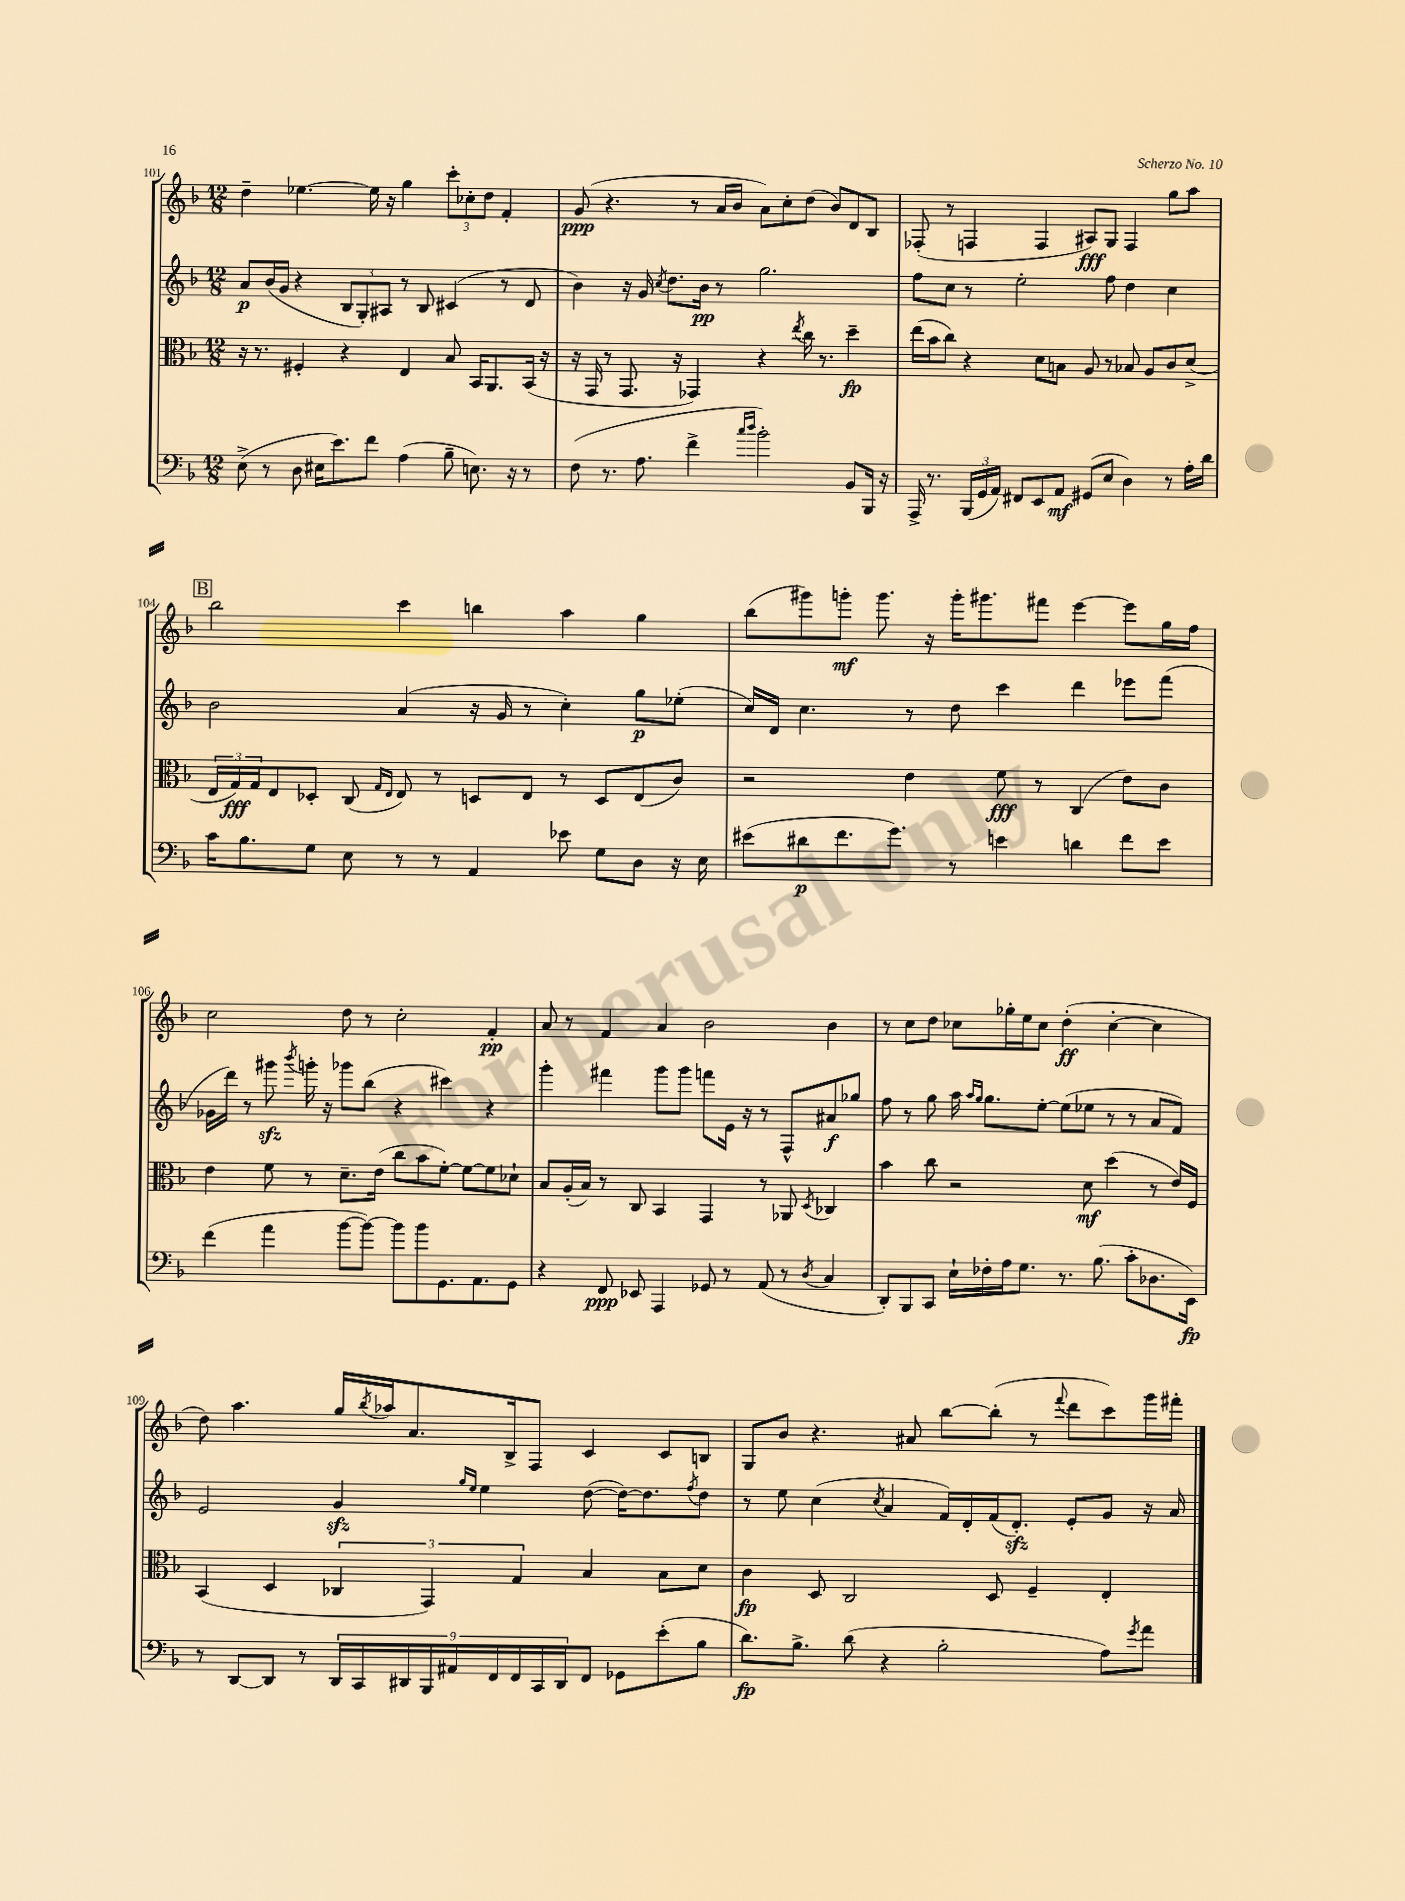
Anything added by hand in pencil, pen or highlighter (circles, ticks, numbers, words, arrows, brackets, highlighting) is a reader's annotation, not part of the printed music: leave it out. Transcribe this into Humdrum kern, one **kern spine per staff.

**kern	**kern	**kern	**kern
*staff4	*staff3	*staff2	*staff1
*clefF4	*clefC3	*clefG2	*clefG2
*k[b-]	*k[b-]	*k[b-]	*k[b-]
*M12/8	*M12/8	*M12/8	*M12/8
(8E^	16r	8a	4dd~
.	8.r	.	.
8r	.	(16b-	.
.	.	16g	.
8D	4F#'	4r	[4.ee-
16E#	.	.	.
8.e)	.	.	.
.	4r	12B-	.
.	.	12G')	.
8f	.	.	16ee-]
.	.	12A#	.
.	.	.	16r
(4A	4E	8r	4gg
.	.	8B-	.
8B-~	8B-	(4c#	12ccc'
.	.	.	12cc-'
8.E)	16BB-	.	.
.	.	.	12dd
.	8.AA	.	.
.	.	8r	4f'
16r	.	.	.
8r	(16BB-	8d	.
.	16r	.	.
=	=	=	=
(8F	16r	4b-)	(8g
.	16GG	.	.
8.r	8r	.	4.r
.	8.GG	16r	.
8.A	.	16g	.
.	.	8qcc	.
.	.	8.dd	.
.	16r	.	.
4f^	4GG-)	.	8r
.	.	16b-	.
.	.	8r	16a
.	.	.	16b-
16qqcc	.	.	.
16qqdd	.	.	.
2b-')	4r	2.gg	8a)
.	.	.	8cc'
.	8qee	.	.
.	16cc	.	(8dd
.	8.r	.	.
.	.	.	8b-)
8BB-	4dd~	.	8d
16BBB-	.	.	8B-
16r	.	.	.
=	=	=	=
16AAA^	(16ee	8ff	(8F-'
8.r	16b-	.	.
.	8cc)	8cc	8r
(24BBB-	4r	8r	4F
24GG	.	.	.
24AA)	.	.	.
8FF#	.	2ee'	.
8EE	8d	.	4F
8AA	8B	.	.
(8GG#	8A	.	8A#)
8E	8r	8ff	8G
4D)	8B-	4dd	4F
.	8A	.	.
8r	8c	4cc	8gg
16A'	(8d^	.	8aa
16d	.	.	.
=	=	=	=
16c	24E	2b-	2bb-
.	24G)	.	.
8.B-	.	.	.
.	24G	.	.
.	8E	.	.
8G	8D-'	.	.
8E	(8C	.	.
.	16qqG	.	.
.	16qqE	.	.
8r	8E)	(4a	4ccc
8r	8r	.	.
4AA	8D	16r	4bb
.	.	16g	.
.	8E	8r	.
8e-	8r	4cc')	4aa
8G	8D	.	.
8D	(8E	8gg	4gg
16r	8c)	(8ee-'	.
16E	.	.	.
=	=	=	=
(8e#	2r	16cc)	(8bb-
.	.	16d	.
8d#	.	4.cc	8ggg#)
8.f	.	.	8ggg'
.	.	.	8.ggg
8.g)	.	.	.
.	4e	8r	.
.	.	.	16r
8r	.	8dd	16ggg'
.	.	.	8.ggg#
4e	8f	4ccc	.
.	8r	.	8fff#
4d	(4C	4ddd	[4eee
8f	8e)	8eee-	8eee]
8e	8c	(8fff	16gg
.	.	.	16ff
=	=	=	=
(4f	4e	16g-	2cc
.	.	16ddd)	.
.	.	8r	.
4a	8f	8ggg#	.
.	.	8qbbb-	.
.	8r	16ggg'	.
.	.	16r	.
[8b-	8.d~	8ggg-	8dd
8b-_)	.	(8bb-	8r
.	(16e	.	.
8b-]	8cc	4r	2cc'
8b-	8b-	.	.
8.GG	[8f')	4ccc#)	.
.	8f_	.	.
8.AA	.	.	.
.	8f]	4r	4f'
8GG	8d-`	.	.
=	=	=	=
4r	8B-	4ggg'	8a
.	(16A'	.	8r
.	16B-)	.	.
8FF	8r	4fff#	4f
8EE-	8C	.	.
4AAA	4BB-	8ggg	4a
.	.	8ggg	.
8GG-	4GG	8fff	2b-
8r	.	16e	.
.	.	16r	.
(8AA	8r	8r	.
8r	8AA-	8F^^	.
8qD	8qD	.	.
4C	4C-	8a#	4b-
.	.	8gg-	.
=	=	=	=
8DD')	4b-	8ff	8r
8BBB-	.	8r	8cc
8CC	8cc	8gg	8dd
16E`	2r	16aa	8cc-
.	.	16qqaa	.
.	.	16qqgg	.
16F-'	.	8.gg	.
16A	.	.	16gg-'
8.G	.	.	16ee
.	.	[8ee'	8cc-
8.r	.	(8ee]	(4dd'
.	8d	8ee-	.
(8.B-	.	.	.
.	(4dd	8r	[4cc-'
8c'	.	8r	.
8.D-	8r	8a	4cc-]
.	16e)	8f)	.
16EE)	16F	.	.
=	=	=	=
8r	(4BB-	2e	8dd)
[8DD	.	.	4.aa
8DD]	4D	.	.
8r	.	.	.
18DD	6C-	4g	16gg
18CC	.	.	.
.	.	.	8qbb-
.	.	.	16aa-
18DD#	.	.	.
.	.	.	8.a
18BBB-	6GG)	.	.
18AA#	.	.	.
.	.	16qqgg	.
.	.	16qqee	.
.	.	4ee	.
18FF	.	.	.
.	.	.	16B-^
18FF	6G	.	.
.	.	.	8F
18CC	.	.	.
18DD#	.	.	.
8FF	4B-	([8dd	4c
8GG-	.	16dd_)	.
.	.	8.dd]	.
(8e'	8B-	.	8c
.	.	8qff	.
8B-	8d	8dd	8B
=	=	=	=
8.d)	4c	8r	8G
.	.	8ee	8b-
8.B-^	.	.	.
.	8D	(4cc	4.r
(8d	2C	.	.
.	.	8qcc	.
4r	.	4a	.
.	.	.	8a#
2B-'	.	16f)	[8bb-
.	.	16d'	.
.	8D	(16f	(8bb-']
.	.	8.d')	.
.	4F~	.	8r
.	.	.	8qqfff
.	.	8e'	8ddd
8A)	4E'	8g	8ccc)
8qg	.	.	.
8a	.	16r	16ggg
.	.	16a	16fff#'
==	==	==	==
*-	*-	*-	*-
